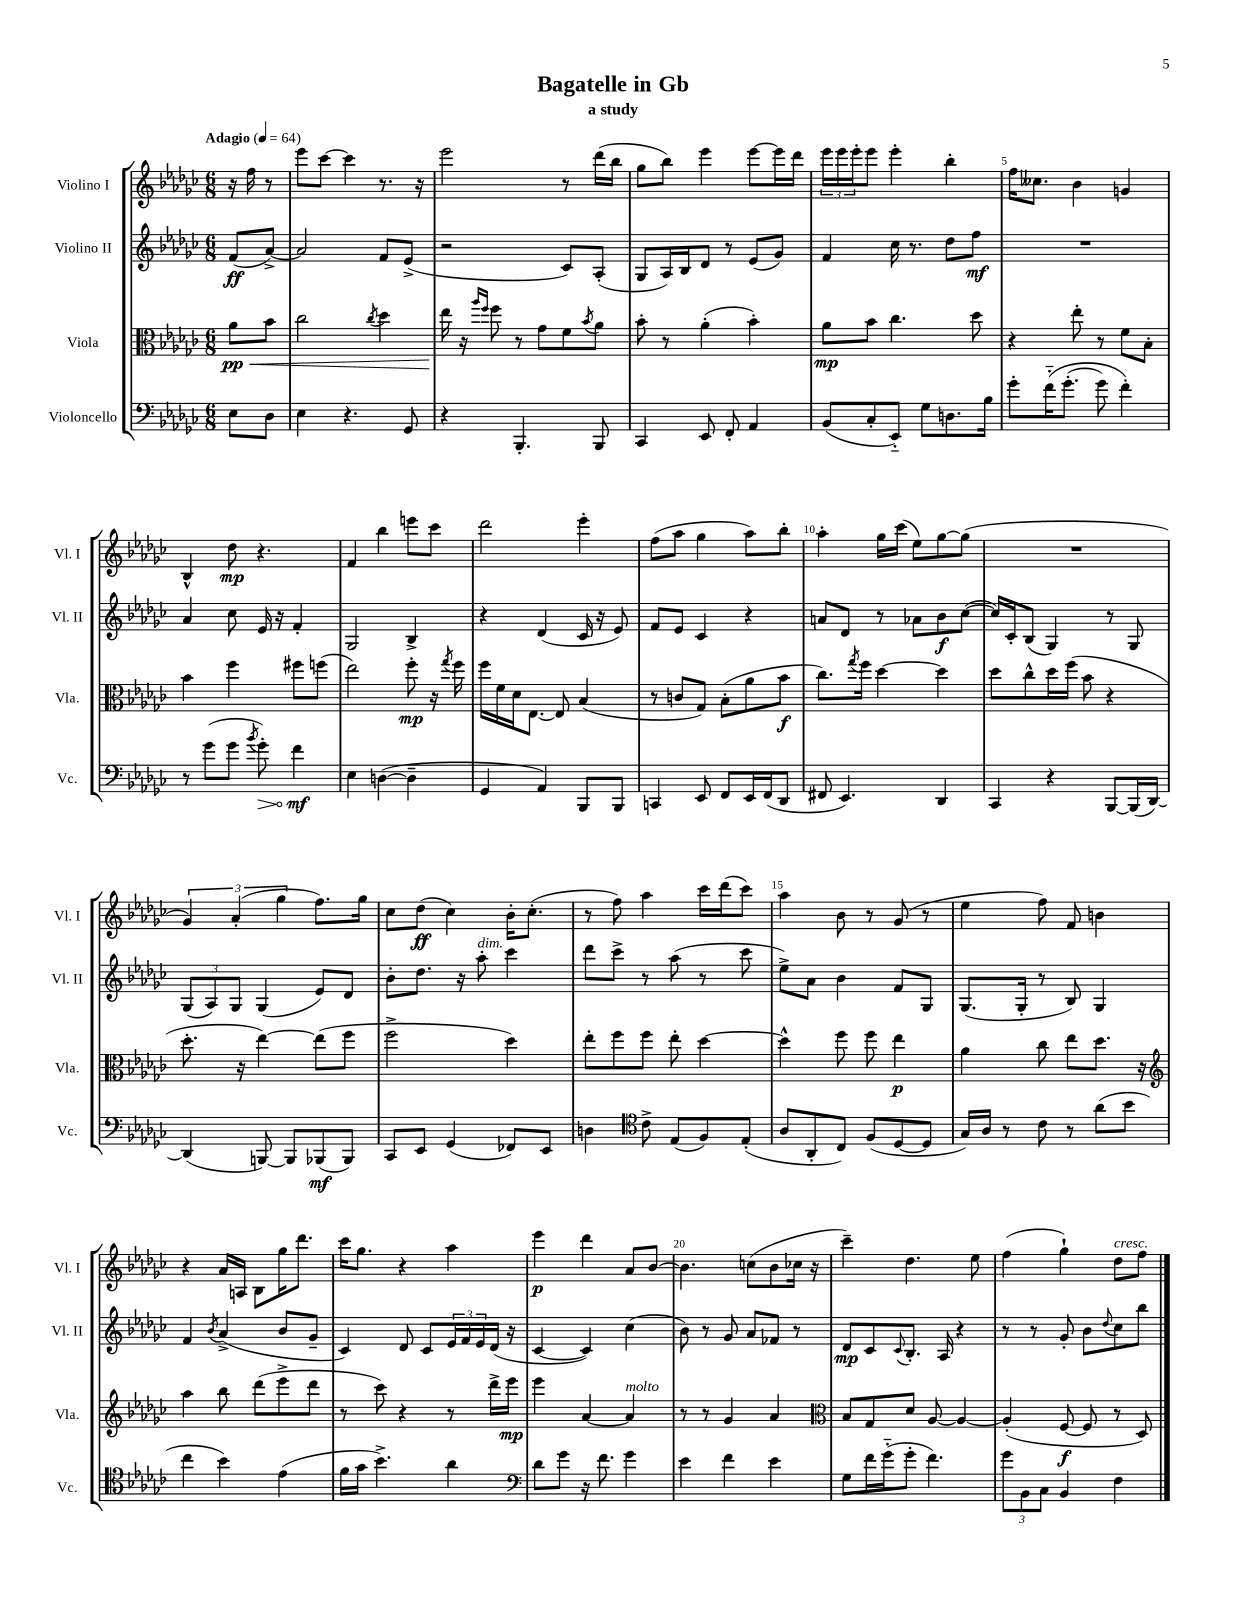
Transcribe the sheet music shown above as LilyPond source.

\header { title = "Bagatelle in Gb" subtitle = "a study" }
<<
\new StaffGroup <<
\new Staff = "s0" \with { instrumentName = "Violino I" shortInstrumentName = "Vl. I" } {
    \clef treble \key ges \major \numericTimeSignature \time 6/8 \partial 4 \tempo "Adagio" 4 = 64
    r16 f''16 r8 |
    ees'''8 ces'''8~ ces'''4 r8. r16 |
    ees'''2 r8 des'''16( bes''16 |
    ges''8 bes''8) ees'''4 ees'''8~ ees'''16 des'''16 |
    \tuplet 3/2 { ees'''16 ees'''16 ees'''16-. } ees'''8 ees'''4-. bes''4-. |
    f''16 ceses''8. bes'4 g'4 |
    bes4-^ des''8\mp r4. |
    f'4 bes''4 e'''8 ces'''8 |
    des'''2 ees'''4-. |
    f''8( aes''8 ges''4 aes''8) bes''8-. |
    aes''4-. ges''16 ces'''16( ees''8) ges''8~ ges''8( |
    R2. |
    \tuplet 3/2 { ges'4) aes'4-.( ges''4 } f''8.) ges''16 |
    ces''8 des''8\ff( ces''4) bes'16-. ces''8.-.( |
    r8 f''8) aes''4 ces'''16 des'''16( ces'''8) |
    aes''4 bes'8 r8 ges'8( r8 |
    ees''4 f''8) f'8 b'4 |
    r4 aes'16 a16 bes8 ges''16 des'''8. |
    ces'''16 ges''8. r4 aes''4 |
    ees'''4\p des'''4 aes'8 bes'8~ |
    bes'4. c''8( bes'8 ces''16 r16 |
    ces'''4--) des''4. ees''8 |
    f''4( ges''4-!) des''8^\markup { \italic "cresc." } f''8 \bar "|." |
}
\new Staff = "s1" \with { instrumentName = "Violino II" shortInstrumentName = "Vl. II" } {
    \clef treble \key ges \major \numericTimeSignature \time 6/8 \partial 4
    f'8\ff( aes'8~->) |
    aes'2 f'8 ees'8->( |
    r2 ces'8) aes8-.( |
    ges8 aes16) bes16 des'8 r8 ees'8( ges'8) |
    f'4 ces''16 r8. des''8 f''8\mf |
    R2. |
    aes'4 ces''8 ees'16 r16 f'4-. |
    ges2 bes4-> |
    r4 des'4( ces'16 r16 ees'8) |
    f'8 ees'8 ces'4 r4 |
    a'8 des'8 r8 aes'8 bes'8\f ces''8~( |
    ces''16) ces'16-. bes8( ges4) r8 ges8 |
    \tuplet 3/2 { ges8( aes8) ges8 } ges4( ees'8) des'8 |
    bes'8-. des''8. r16 aes''8-.^\markup { \italic "dim." } ces'''4 |
    des'''8 ces'''8-> r8 aes''8( r8 ces'''8 |
    ees''8->) aes'8 bes'4 f'8 ges8 |
    ges8.( ges16-. r8 bes8) ges4 |
    f'4 \acciaccatura { bes'8 } aes'4->( bes'8 ges'8-- |
    ces'4) des'8 ces'8 \tuplet 3/2 { ees'16 f'16 ees'16 } des'16( r16 |
    ces'4~ ces'4) ces''4( |
    bes'8) r8 ges'8 aes'8 fes'8 r8 |
    des'8\mp ces'8 \appoggiatura { ces'8 } bes8.-. aes16 r4 |
    r8 r8 ges'8-. bes'8 \appoggiatura { des''8 } ces''8 bes''8 \bar "|." |
}
\new Staff = "s2" \with { instrumentName = "Viola" shortInstrumentName = "Vla." } {
    \clef alto \key ges \major \numericTimeSignature \time 6/8 \partial 4
    aes'8\pp\< bes'8 |
    ces''2 \acciaccatura { ces''8 } des''4 |
    ees''16\! r16 \grace { aes''16 f''16 } f''8 r8 ges'8 f'8 \acciaccatura { bes'8 } aes'8 |
    bes'8-. r8 aes'4-.( bes'4-.) |
    aes'8\mp bes'8 ces''4. des''8 |
    r4 ees''8-. r8 f'8 bes8-. |
    bes'4 f''4 fis''8 f''8( |
    ees''2) f''8-.\mp r16 \acciaccatura { ges''8 } f''16 |
    f''16 f'16 des'16 ees8.~ ees8 bes4( |
    r8 c'8 ges8) bes8-.( aes'8 bes'8\f |
    ces''8.) \acciaccatura { ges''8 } f''16 des''4~ des''4 |
    des''8 ces''8-^ des''16 f''16( bes'8 r4 |
    des''8.-. r16 ees''4~) ees''8( f''8 |
    f''2-> des''4) |
    ees''8-. f''8 f''8 ees''8-. des''4~ |
    des''4-^ f''8 f''8 ees''4\p |
    aes'4 ces''8 ees''8 des''8. r16 |
    \clef treble aes''4 bes''8 des'''8( ees'''8-> des'''8 |
    r8 ces'''8) r4 r8 des'''16-> ees'''16\mp |
    ees'''4 aes'4~ aes'4^\markup { \italic "molto" } |
    r8 r8 ges'4 aes'4 |
    \clef alto bes8 ges8 des'8 aes8~ aes4~ |
    aes4-.( f8~\f f8 r8 des8) \bar "|." |
}
\new Staff = "s3" \with { instrumentName = "Violoncello" shortInstrumentName = "Vc." } {
    \clef bass \key ges \major \numericTimeSignature \time 6/8 \partial 4
    ees8 des8 |
    ees4 r4. ges,8 |
    r4 bes,,4.-. bes,,8 |
    ces,4 ees,8 f,8-. aes,4 |
    bes,8( ces8-. ees,8-_) ges8 d8. bes16 |
    ges'8-. f'16-_\( ges'8.-.( ges'8) f'4-.\) |
    r8 ges'8( ges'8 \acciaccatura { bes'8 } \once \override Hairpin.circled-tip = ##t ges'8-.\>) f'4\mf\! |
    ees4 d4~( d4-- |
    ges,4 aes,4) bes,,8 bes,,8 |
    c,4 ees,8 f,8 ees,16 f,16( des,8 |
    fis,8 ees,4.) des,4 |
    ces,4 r4 bes,,8~ bes,,16( des,16~) |
    des,4( b,,8~) b,,8 bes,,8\mf( bes,,8) |
    ces,8 ees,8 ges,4( fes,8) ees,8 |
    d4 \clef tenor ces'8-> ees8( f8) ees8-.( |
    aes8 aes,8-. ces8) f8( des8~ des8 |
    ges16) aes16 r8 ces'8 r8 aes'8( bes'8 |
    ces''4 bes'4) ees'4( |
    f'16 ges'16 bes'4.->) aes'4 |
    \clef bass des'8 ges'8 r16 f'8. ges'4 |
    ees'4 f'4 ees'4 |
    ges8 f'16 ges'16-_( ges'8-. f'4.) |
    \tuplet 3/2 { ges'8 bes,8 ces8 } bes,4 f4 \bar "|." |
}
>>
>>
\layout { \context { \Score \override BarNumber.break-visibility = ##(#f #t #t) barNumberVisibility = #(every-nth-bar-number-visible 5) } }
